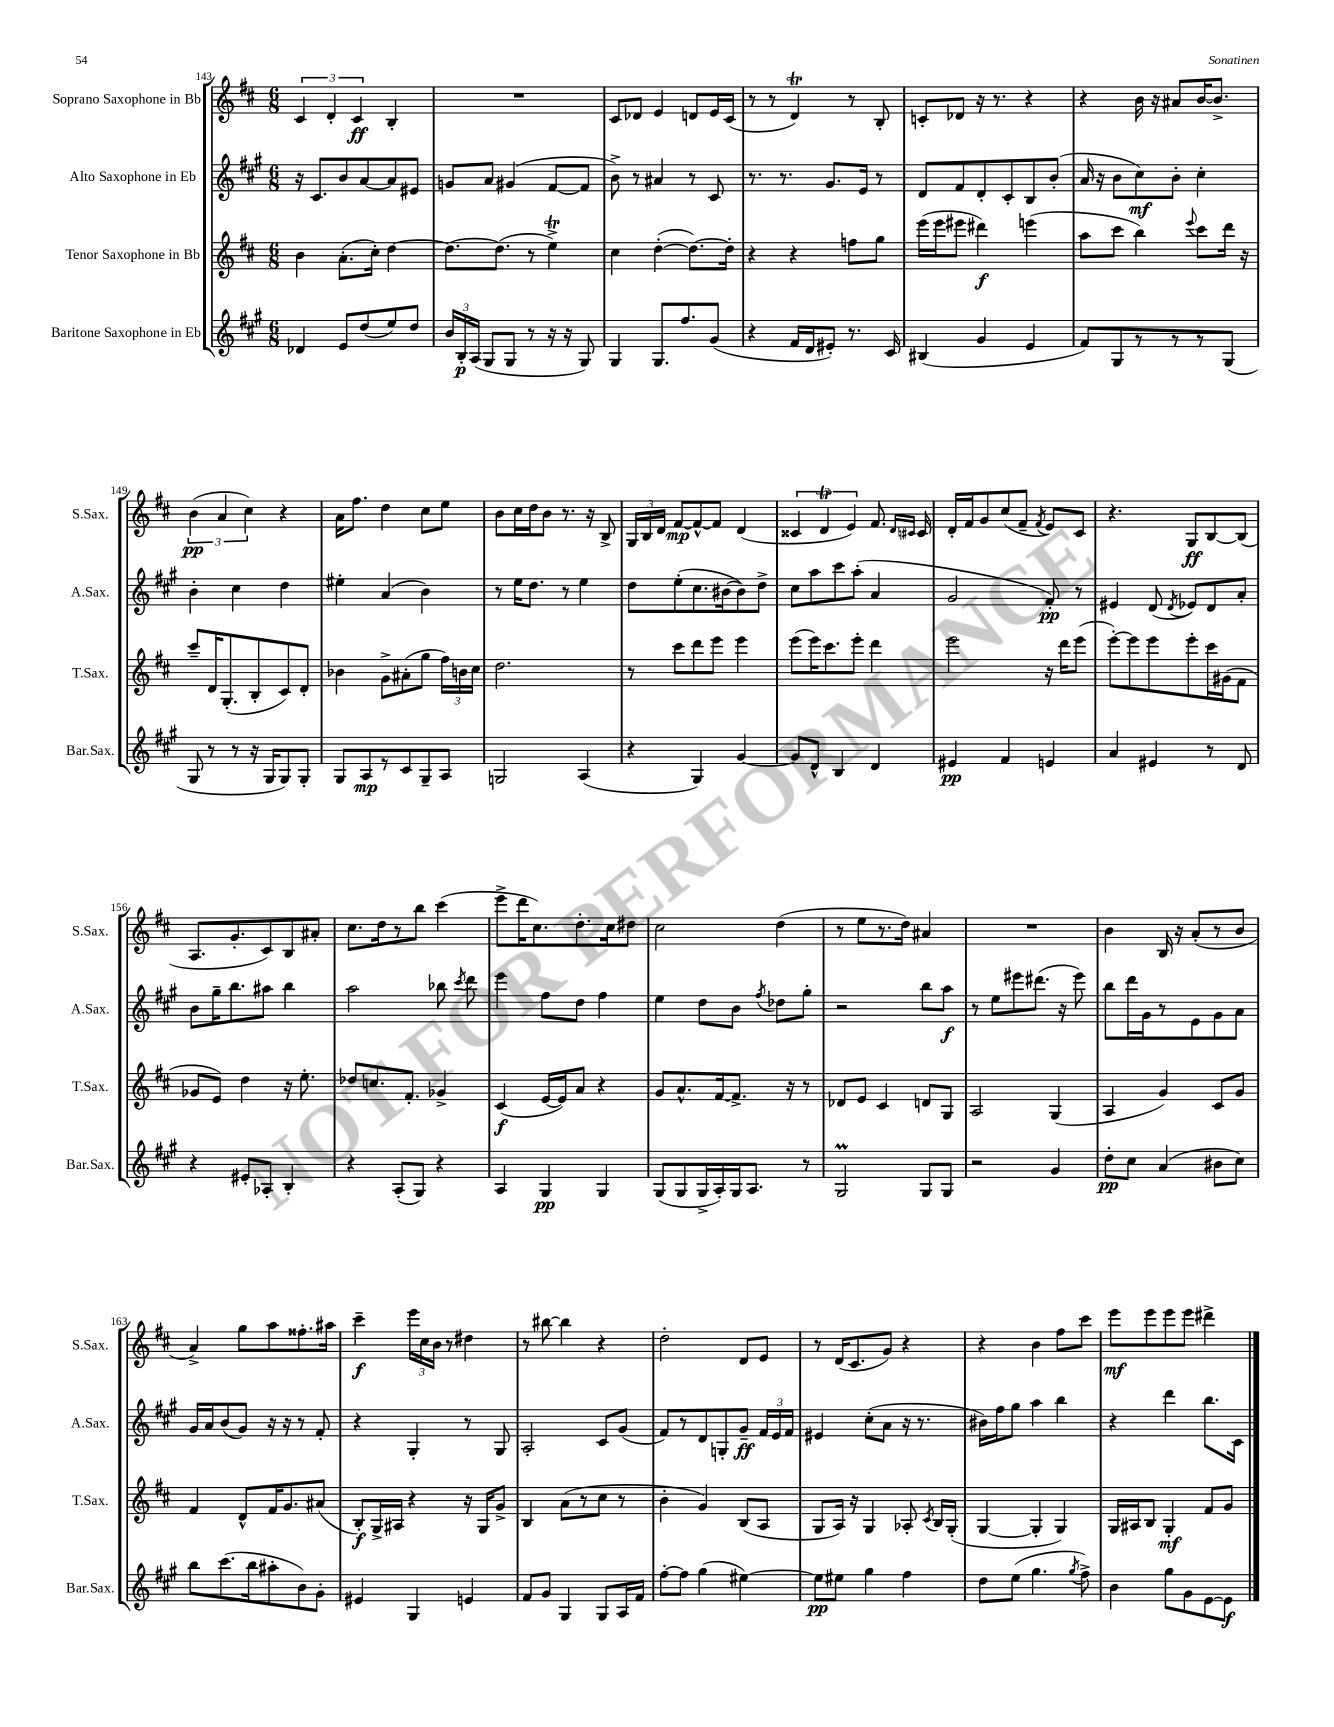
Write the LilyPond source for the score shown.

<<
\new StaffGroup <<
\new Staff = "s0" \with { instrumentName = "Soprano Saxophone in Bb" shortInstrumentName = "S.Sax." } {
    \clef treble \key d \major \numericTimeSignature \time 6/8
    \autoBeamOff \tuplet 3/2 { cis'4 d'4-. cis'4\ff } b4-. |
    R2. |
    cis'8[ des'8] e'4 d'8[ e'16 cis'16]( |
    r8 r8 d'4\trill) r8 b8-. |
    c'8[-. des'8] r16 r8. r4 |
    r4 b'16 r16 ais'8[ b'16~ b'8.]-> |
    \tuplet 3/2 { b'4\pp( a'4 cis''4) } r4 |
    a'16[ fis''8.] d''4 cis''8[ e''8] |
    b'8[ cis''16 d''16 b'8] r8. r16 b8-> |
    \tuplet 3/2 { g16[ b16 d'16] } fis'8[~\mp fis'8~-^ fis'8] d'4( |
    \tuplet 3/2 { cisis'4 d'4\trill e'4) } fis'8. \grace { d'16[ cis'16] } cis'16 |
    d'16[-. fis'16 g'8 cis''8( fis'8]-- \acciaccatura { fis'8 } e'8[) cis'8] |
    r4. g8[\ff b8~ b8]( |
    a8.[ g'8.-. cis'8) b8 ais'8]-. |
    cis''8.[ d''16 r8 b''8] cis'''4( |
    e'''8[-> d'''16 cis''8.) d''8.-. cis''16 dis''8] |
    cis''2 d''4( |
    r8 e''8[ r8. d''16]) ais'4 |
    R2. |
    b'4 b16 r16 a'8[-.( r8 b'8] |
    a'4->) g''8[ a''8 fisis''8.-. ais''16] |
    cis'''4--\f \tuplet 3/2 { e'''16[ cis''16 b'16] } r8 dis''4 |
    r8 bis''8~ bis''4 r4 |
    d''2-. d'8[ e'8] |
    r8 d'16[( cis'8. g'8]) r4 |
    r4 b'4 fis''8[ cis'''8] |
    e'''8[\mf e'''8 e'''8 e'''8] dis'''4-> \bar "|." |
}
\new Staff = "s1" \with { instrumentName = "Alto Saxophone in Eb" shortInstrumentName = "A.Sax." } {
    \clef treble \key a \major \numericTimeSignature \time 6/8
    \autoBeamOff r16 cis'8.[ b'8 a'8~ a'8 eis'8] |
    g'8[ a'8] gis'4( fis'8[~ fis'8] |
    b'8->) r8 ais'4 r8 cis'8 |
    r8. r8. gis'8.[ e'16] r8 |
    d'8[ fis'8 d'8-. cis'8-. b8 b'8]-.( |
    a'16 r16 b'8[ cis''8\mf) b'8]-. cis''4-. |
    b'4-. cis''4 d''4 |
    eis''4-. a'4( b'4) |
    r8 e''16[ d''8.] r8 e''4 |
    d''8[ e''8-.( cis''8. bis'16~ bis'8) d''8]-> |
    cis''8[ a''8 cis'''8 a''8]-.( a'4 |
    gis'2 fis'8-.\pp) r8 |
    eis'4 d'8( \acciaccatura { d'8 } ees'8[) d'8 a'8]-. |
    b'8[ gis''16-- b''8. ais''8] b''4 |
    a''2 bes''8 \acciaccatura { cis'''8 } d'''8 |
    e'''4 fis''8[ d''8] fis''4 |
    e''4 d''8[ b'8] \acciaccatura { fis''8 } des''8[ gis''8]-. |
    r2 b''8[ a''8]\f |
    r8 e''8[ eis'''8 dis'''8.]( r16 eis'''8) |
    b''8[ d'''16 gis'16 r8 e'8 gis'8 a'8] |
    gis'16[ a'16 b'8( gis'8]) r16 r16 r8 fis'8-. |
    r4 gis4-. r8 gis8 |
    a2-. cis'8[ gis'8]( |
    fis'8[) r8 d'8 g8-. gis'8]--\ff \tuplet 3/2 { fis'16[ e'16 fis'16] } |
    eis'4 cis''8[-.( a'8] r16 r8. |
    bis'16[) fis''16 gis''8] a''4 b''4 |
    r4 d'''4 b''8.[ cis'16] \bar "|." |
}
\new Staff = "s2" \with { instrumentName = "Tenor Saxophone in Bb" shortInstrumentName = "T.Sax." } {
    \clef treble \key d \major \numericTimeSignature \time 6/8
    \autoBeamOff b'4 a'8.[-.( cis''16]-.) d''4~ |
    d''8.[~ d''8.]( r8 e''4->\trill) |
    cis''4 d''4~-.( d''8.[~) d''16]-. |
    r4 r4 f''8[ g''8] |
    e'''16[( e'''16 eis'''8] dis'''4\f) e'''4( |
    a''8[ cis'''8] b''4) \appoggiatura { e'''8 } cis'''8[ d'''16] r16 |
    cis'''8[-- d'16 g8.-.( b8-. cis'8) d'8]-. |
    bes'4 g'8[-> ais'8-.( g''8] \tuplet 3/2 { fis''16[) b'16 cis''16] } |
    d''2. |
    r8 cis'''8[ d'''8 e'''8] e'''4 |
    e'''8[( e'''16) cis'''8. e'''8]-. d'''4 |
    e'''2 r16 d'''16[ e'''8]( |
    e'''8[~-.) e'''8 e'''8 e'''8-. cis'''16 gis'16( fis'8] |
    ges'8[ e'8]) d''4 r16 e''8.-. |
    des''8[ c''8. fis'8.]-. ges'4-> |
    cis'4\f( e'16[~ e'16) a'8] r4 |
    g'8[ a'8.-^ fis'16~ fis'8.]-> r16 r8 |
    des'8[ e'8] cis'4 d'8[ g8] |
    a2 g4( |
    a4 g'4) cis'8[ g'8] |
    fis'4 d'8[-^ fis'16 g'8. ais'8]( |
    b8[-.\f) g16-> ais16] r4 r16 g16[ g'8]-> |
    b4 a'8[( r8 cis''8] r8 |
    b'4-. g'4) b8[( a8] |
    g8[ a16]) r16 g4 aes8-. \acciaccatura { cis'8 } b16[ g16]-.( |
    g4~ g4-. g4) |
    g16[ ais16 b8] g4-.\mf fis'8[ g'8] \bar "|." |
}
\new Staff = "s3" \with { instrumentName = "Baritone Saxophone in Eb" shortInstrumentName = "Bar.Sax." } {
    \clef treble \key a \major \numericTimeSignature \time 6/8
    \autoBeamOff des'4 e'8[ d''8( e''8) d''8] |
    \tuplet 3/2 { b'16[ b16-.\p a16]( } gis8[ gis8] r8 r16 r16 gis8) |
    gis4 gis8.[ fis''8. gis'8]( |
    r4 fis'16[ d'16 eis'8]-.) r8. cis'16 |
    bis4( gis'4 e'4 |
    fis'8[) gis8 r8 r8 r8 gis8]( |
    gis8 r8 r8 r16 gis16[ gis8) gis8]-. |
    gis8[ a8\mp r8 cis'8 gis8-- a8] |
    g2 a4( |
    r4 gis4) gis'4~ |
    gis'8[ d'8]-^ b4 d'4 |
    eis'4\pp fis'4 e'4 |
    a'4 eis'4 r8 d'8 |
    r4 eis'8[-. aes8]-. b4-. |
    r4 a8[-.( gis8]) r4 |
    a4 gis4\pp gis4 |
    gis8[( gis8 gis16-> a16-.) gis16 a8.] r8 |
    gis2\prall gis8[ gis8] |
    r2 gis'4 |
    d''8[-.\pp cis''8] a'4( bis'8[ cis''8]) |
    b''8[ cis'''8.( b''16 ais''8-. b'8) gis'8]-. |
    eis'4 gis4 e'4 |
    fis'8[ gis'8] gis4 gis8[ a16 fis'16] |
    fis''8[~-. fis''8] gis''4( eis''4~) |
    eis''8[\pp eis''8] gis''4 fis''4 |
    d''8[ e''8]( gis''4. \acciaccatura { gis''8 } fis''8->) |
    b'4 gis''8[ gis'8 e'8~ e'8]\f \bar "|." |
}
>>
>>
\layout { \context { \Score currentBarNumber = #143 } }
